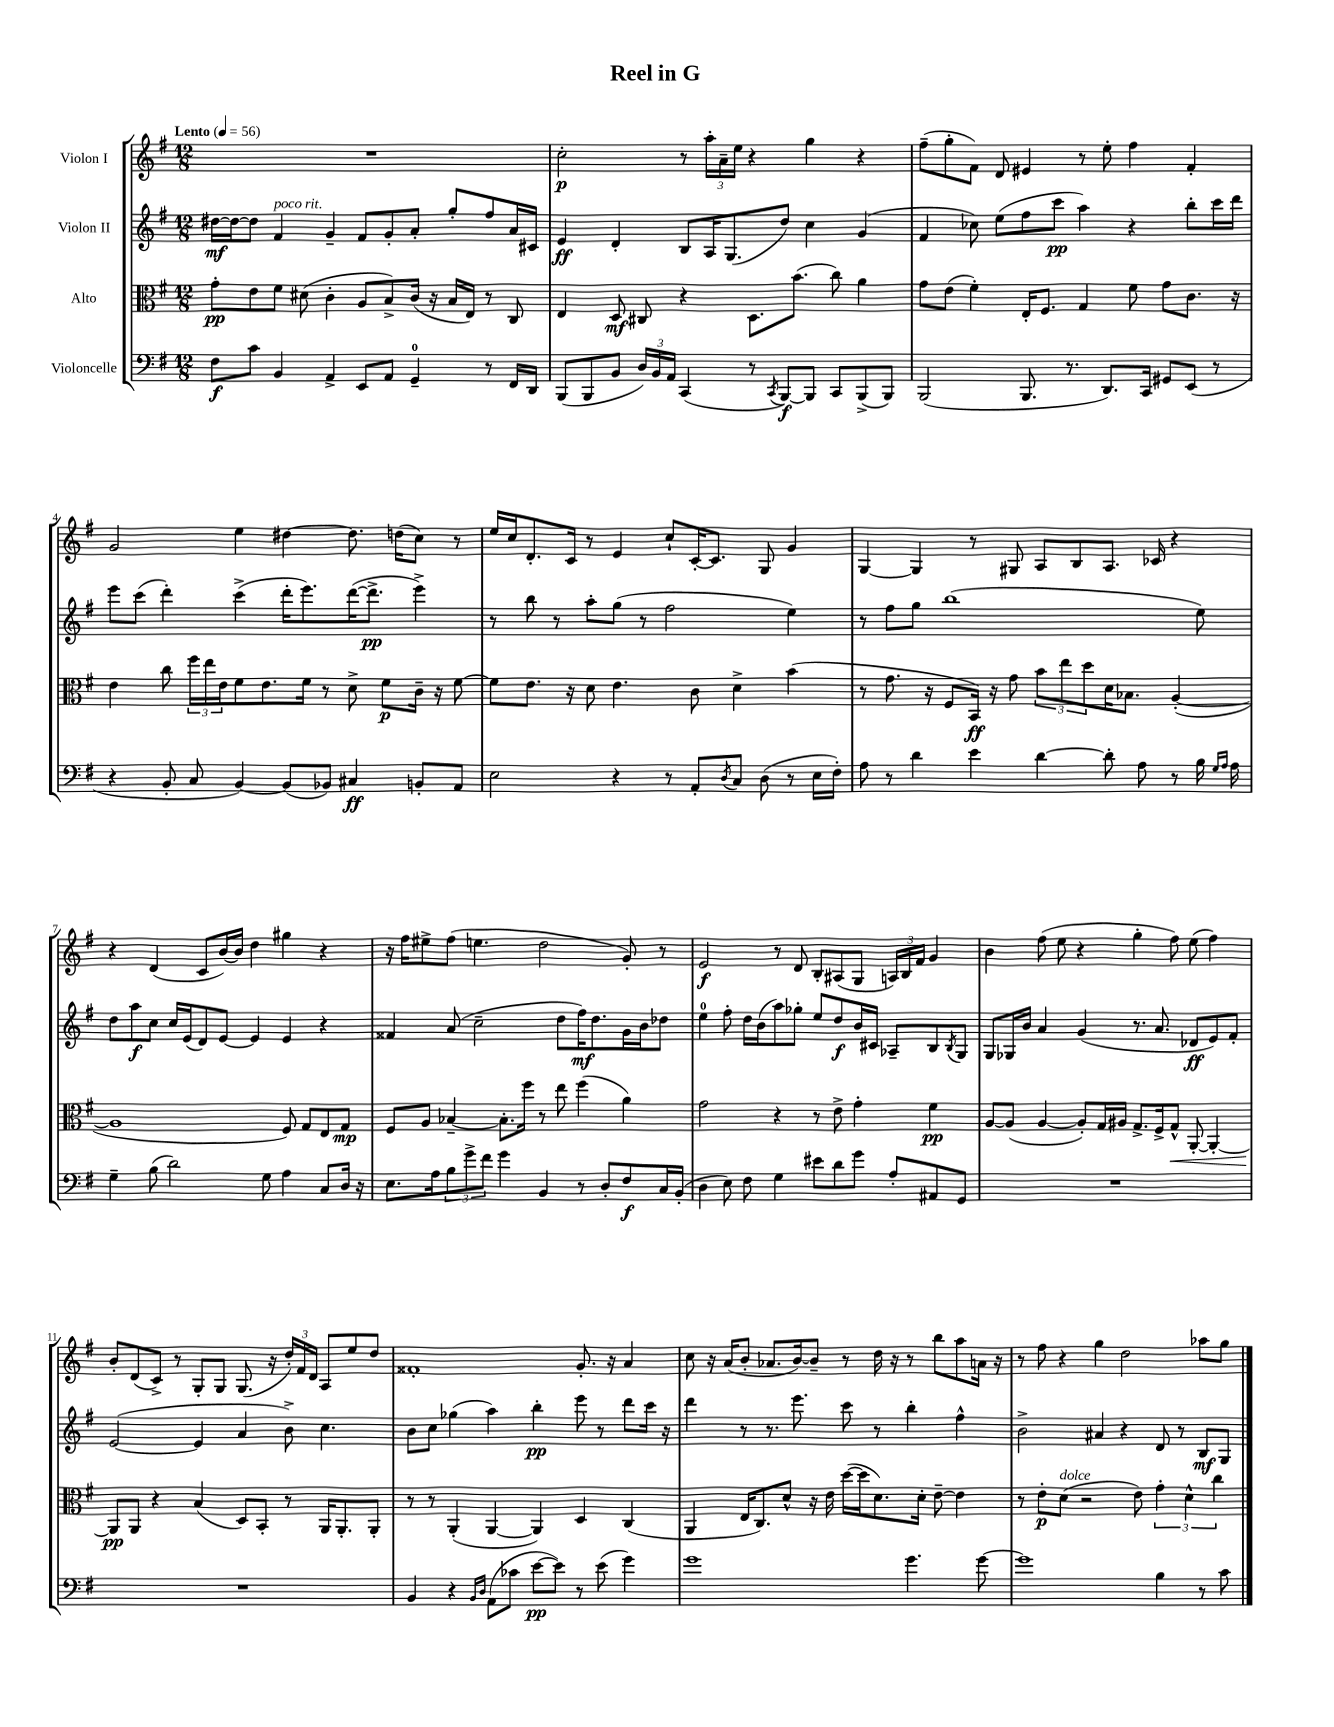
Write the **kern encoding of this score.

**kern	**dynam	**kern	**dynam	**kern	**dynam	**kern	**dynam
*part4	*part4	*part3	*part3	*part2	*part2	*part1	*part1
*staff4	*staff4	*staff3	*staff3	*staff2	*staff2	*staff1	*staff1
*I"Violoncelle	*	*I"Alto	*	*I"Violon II	*	*I"Violon I	*
*clefF4	*	*clefC3	*	*clefG2	*	*clefG2	*
*k[f#]	*	*k[f#]	*	*k[f#]	*	*k[f#]	*
*M12/8	*	*M12/8	*	*M12/8	*	*M12/8	*
*MM56	*	*MM56	*	*MM56	*	*MM56	*
=1	=1	=1	=1	=1	=1	=1	=1
!	!	!	!	!	!	!LO:TX:a:B:t=Lento	!
8F#\L	f	8g'\L	pp	[16dd#X\LL	mf	1.r	.
.	.	.	.	16dd#\J_	.	.	.
8c\J	.	8e\	.	8dd#\J]	.	.	.
!	!	!	!	!LO:TX:a:i:t=poco rit.	!	!	!
4BB/	.	8f#\J	.	4f#/	.	.	.
.	.	(8d#X\	.	.	.	.	.
4AA^/	.	4c'\	.	4g~/	.	.	.
8EE/L	.	8A/L	.	8f#/L	.	.	.
8AA/J	.	8B^/)	.	8g'/	.	.	.
4GG~/	.	(16c/Jk	.	8a'/J	.	.	.
.	.	16r	.	.	.	.	.
.	.	16B/LL	.	8gg'/L	.	.	.
.	.	16E/JJ)	.	.	.	.	.
8r	.	8r	.	8ff#/	.	.	.
16FF#/LL	.	8C/	.	16a/L	.	.	.
16DD/JJ	.	.	.	16c#X/JJ	.	.	.
=2	=2	=2	=2	=2	=2	=2	=2
(8BBB/L	.	4E/	.	4e/	ff	2cc'\	p
8BBB/	.	.	.	.	.	.	.
8BB/J	.	8D/	mf	4d'/	.	.	.
24D/LL)	.	8C#X/	.	.	.	.	.
24BB/	.	.	.	.	.	.	.
24AA/JJ	.	.	.	.	.	.	.
(4CC/	.	4r	.	8B/L	.	8r	.
.	.	.	.	16A/K	.	24aa'\LL	.
.	.	.	.	.	.	24a~\	.
.	.	.	.	(8.G/	.	.	.
.	.	.	.	.	.	24ee\JJ	.
8r	.	8.D\L	.	.	.	4r	.
8qCC/	.	.	.	.	.	.	.
[8BBB/L)	f	.	.	8dd/J)	.	.	.
.	.	(8.b\J	.	.	.	.	.
8BBB/J]	.	.	.	4cc\	.	4gg\	.
8CC/L	.	8cc\)	.	.	.	.	.
(8BBB^/	.	4a\	.	(4g/	.	4r	.
8BBB/J)	.	.	.	.	.	.	.
=3	=3	=3	=3	=3	=3	=3	=3
(2BBB/	.	8g\L	.	4f#/	.	(8ff#~\L	.
.	.	(8e\J	.	.	.	8gg'\	.
.	.	4f#'\)	.	8cc-X\)	.	8f#\J)	.
.	.	.	.	(8ee\L	.	8d/	.
8.BBB/	.	16E'/KL	.	8ff#\	.	4e#X/	.
.	.	8.F#/J	.	.	.	.	.
.	.	.	.	8ccc\J	pp	.	.
8.r	.	.	.	.	.	.	.
.	.	4G/	.	4aa\)	.	8r	.
8.DD/L)	.	.	.	.	.	8ee'\	.
.	.	8f#\	.	4r	.	4ff#\	.
16CC/Jk	.	.	.	.	.	.	.
8GG#X/L	.	8g\L	.	.	.	.	.
(8EE/J	.	8.c\J	.	8bb'\L	.	4f#'/	.
8r	.	.	.	16ccc\L	.	.	.
.	.	16r	.	16ddd\JJ	.	.	.
!!LO:LB:g=z
=4	=4	=4	=4	=4	=4	=4	=4
4r	.	4e\	.	8eee\L	.	2g/	.
.	.	.	.	(8ccc\J	.	.	.
8BB'/	.	8cc\	.	4ddd'\)	.	.	.
8C/	.	24ff#\LL	.	.	.	.	.
.	.	24ee\	.	.	.	.	.
.	.	24e\J	.	.	.	.	.
[4BB/)	.	8f#\	.	(4ccc^\	.	4ee\	.
.	.	8.e\	.	.	.	.	.
(8BB/L]	.	.	.	16ddd'\KL	.	[4dd#X\	.
.	.	16f#\Jk	.	8.eee\)	.	.	.
8BB-X/J)	.	8r	.	.	.	.	.
4C#X/	ff	8d^\	.	([16ddd\K	.	8.dd#\]	.
.	.	.	.	8.ddd^\J]	pp	.	.
.	.	8f#\L	p	.	.	.	.
.	.	.	.	.	.	(16ddn\KL	.
8BBn'/L	.	16c~\Jk	.	4eee^\)	.	8cc\J)	.
.	.	16r	.	.	.	.	.
8AA/J	.	[8f#\	.	.	.	8r	.
=5	=5	=5	=5	=5	=5	=5	=5
2E\	.	8f#\L]	.	8r	.	16ee/LL	.
.	.	.	.	.	.	16cc/J	.
.	.	8.e\J	.	8bb\	.	8.d'/	.
.	.	.	.	8r	.	.	.
.	.	16r	.	.	.	16c/Jk	.
.	.	8d\	.	8aa'\L	.	8r	.
4r	.	4.e\	.	(8gg\J	.	4e/	.
.	.	.	.	8r	.	.	.
8r	.	.	.	2ff#\	.	8cc`/L	.
8AA'/L	.	8c\	.	.	.	[16c'/K	.
.	.	.	.	.	.	8.c/J]	.
8qD/	.	.	.	.	.	.	.
8C/J	.	4d^\	.	.	.	.	.
(8D\	.	.	.	.	.	8G/	.
8r	.	(4b\	.	4ee\)	.	4g/	.
16E\LL	.	.	.	.	.	.	.
16F#'\JJ)	.	.	.	.	.	.	.
=6	=6	=6	=6	=6	=6	=6	=6
8A\	.	8r	.	8r	.	[4G/	.
8r	.	8.g\	.	8ff#\L	.	.	.
4d\	.	.	.	8gg\J	.	4G/]	.
.	.	16r	.	.	.	.	.
.	.	8F#/L	.	(1bb	.	.	.
4e\	.	16BB/Jk)	ff	.	.	8r	.
.	.	16r	.	.	.	.	.
.	.	8g\	.	.	.	8G#X/	.
[4d\	.	12b\L	.	.	.	8A/L	.
.	.	12ee\	.	.	.	.	.
.	.	.	.	.	.	8B/	.
.	.	12dd\	.	.	.	.	.
8d'\]	.	16d\K	.	.	.	8.A/J	.
.	.	8.B-X\J	.	.	.	.	.
8A\	.	.	.	.	.	.	.
.	.	.	.	.	.	16c-X/	.
8r	.	([4A'/	.	.	.	4r	.
16B\	.	.	.	8ee\)	.	.	.
16qqG/LL	.	.	.	.	.	.	.
16qqA/JJ	.	.	.	.	.	.	.
16A\	.	.	.	.	.	.	.
!!LO:LB:g=z
=7	=7	=7	=7	=7	=7	=7	=7
4G~\	.	1A]	.	8dd\L	.	4r	.
.	.	.	.	8aa\	f	.	.
(8B\	.	.	.	8cc\J	.	(4d/	.
2d\)	.	.	.	16cc/LL	.	.	.
.	.	.	.	(16e/J	.	.	.
.	.	.	.	8d/)	.	8c/L	.
.	.	.	.	[8e/J	.	[16b/L)	.
.	.	.	.	.	.	16b/JJ]	.
.	.	.	.	4e/]	.	4dd\	.
8G\	.	.	.	.	.	.	.
4A\	.	8F#/)	.	4e/	.	4gg#X\	.
.	.	8G/L	.	.	.	.	.
8C/L	.	8E/	.	4r	.	4r	.
16D/Jk	.	8G/J	mp	.	.	.	.
16r	.	.	.	.	.	.	.
=8	=8	=8	=8	=8	=8	=8	=8
8.E\L	.	8F#/L	.	4f##X/	.	16r	.
.	.	.	.	.	.	16ff#\KL	.
.	.	8A/J	.	.	.	8ee#X^\	.
16A\k	.	.	.	.	.	.	.
12B\	.	[4B-X~/	.	(8a/	.	(8ff#\J	.
12g^\	.	.	.	.	.	.	.
.	.	.	.	2cc~\	.	4.een\	.
12f#\J	.	.	.	.	.	.	.
4g\	.	8.B-'\L]	.	.	.	.	.
.	.	16ff#\Jk	.	.	.	.	.
4BB/	.	8r	.	.	.	2dd\	.
.	.	8ee\	.	8dd\L	.	.	.
8r	.	(4ff#\	.	16ff#\K)	mf	.	.
.	.	.	.	8.dd\	.	.	.
8D'/L	.	.	.	.	.	.	.
8F#/	f	4a\)	.	16g\L	.	8g'/)	.
.	.	.	.	16b\J	.	.	.
16C/L	.	.	.	8dd-X\J	.	8r	.
(16BB'/JJ	.	.	.	.	.	.	.
=9	=9	=9	=9	=9	=9	=9	=9
4D\	.	2g\	.	4ee\	.	2e/	f
8E\)	.	.	.	8ff#'\	.	.	.
8F#\	.	.	.	16dd\LL	.	.	.
.	.	.	.	(16b\J	.	.	.
4G\	.	4r	.	8aa\)	.	8r	.
.	.	.	.	8gg-X'\J	.	8d/	.
8e#X\L	.	8r	.	8ee/L	.	8B'/L	.
8d\	.	8e^\	.	8dd/	f	(8A#X/	.
8g\J	.	4g'\	.	16b/L	.	8G/J	.
.	.	.	.	16c#X/JJ	.	.	.
8A'/L	.	.	.	8A-X~/L	.	24An/LL)	.
.	.	.	.	.	.	24B/	.
.	.	.	.	.	.	24f#/JJ	.
8AA#X/	.	4f#\	pp	8B/	.	4g/	.
.	.	.	.	8qB/	.	.	.
8GG/J	.	.	.	8G/J	.	.	.
=10	=10	=10	=10	=10	=10	=10	=10
1.r	.	[8A/L	.	8G/L	.	4b\	.
.	.	(8A/J]	.	16G-X/L	.	.	.
.	.	.	.	16b/JJ	.	.	.
.	.	[4A/	.	4a/	.	(8ff#\	.
.	.	.	.	.	.	8ee\	.
.	.	8A'/L])	.	(4g/	.	4r	.
.	.	16G/L	.	.	.	.	.
.	.	16A#X/JJ	.	.	.	.	.
.	.	8.G^/L	.	8.r	.	4gg'\	.
.	.	16F#^/k	.	8.a/	.	.	.
!	!	!	!LO:HP:b	!	!	!	!
.	.	8G^^/J	<	.	.	8ff#\)	.
.	.	[8AA'/	.	8d-X/L	ff	(8ee\	.
.	.	4AA'/_	.	8e/)	.	4ff#\)	.
.	.	.	.	8f#'/J	.	.	.
!!LO:LB:g=z
=11	=11	=11	=11	=11	=11	=11	=11
1.r	.	8AA/L]	pp	([2e/	.	8b'/L	.
.	.	8AA/J	[	.	.	(8d/	.
.	.	4r	.	.	.	8c^/J)	.
.	.	.	.	.	.	8r	.
.	.	(4B/	.	4e/]	.	8G'/L	.
.	.	.	.	.	.	8G/J	.
.	.	8D/L)	.	4a/	.	(8.G/	.
.	.	8BB'/J	.	.	.	.	.
.	.	.	.	.	.	16r	.
.	.	8r	.	8b^\)	.	24dd'/LL)	.
.	.	.	.	.	.	24f#/	.
.	.	.	.	.	.	24d/JJ	.
.	.	16AA/KL	.	4.cc\	.	8A/L	.
.	.	8.AA'/	.	.	.	.	.
.	.	.	.	.	.	8ee/	.
.	.	8AA'/J	.	.	.	8dd/J	.
=12	=12	=12	=12	=12	=12	=12	=12
4BB/	.	8r	.	8b\L	.	1f##X'	.
.	.	8r	.	8cc\J	.	.	.
4r	.	(4AA'/	.	(4gg-X\	.	.	.
16qqBB/LL	.	.	.	.	.	.	.
16qqD/JJ	.	.	.	.	.	.	.
(8AA\L	.	[4AA/	.	4aa\)	.	.	.
8c-X\J	.	.	.	.	.	.	.
[8e\L	pp	4AA/])	.	4bb'\	pp	.	.
8e\J])	.	.	.	.	.	.	.
8r	.	4D/	.	8eee\	.	8.g'/	.
(8e\	.	.	.	8r	.	.	.
.	.	.	.	.	.	16r	.
4g\)	.	(4C/	.	8ddd\L	.	4a/	.
.	.	.	.	16ccc\Jk	.	.	.
.	.	.	.	16r	.	.	.
=13	=13	=13	=13	=13	=13	=13	=13
1g	.	4AA/	.	4ddd\	.	8cc\	.
.	.	.	.	.	.	16r	.
.	.	.	.	.	.	(16a/KL	.
.	.	16E/KL	.	8r	.	8b'/J	.
.	.	8.C/)	.	.	.	.	.
.	.	.	.	8.r	.	8.a-X/L	.
.	.	8d^^/J	.	.	.	.	.
.	.	.	.	8.eee\	.	[16b/k)	.
.	.	16r	.	.	.	8b~/J]	.
.	.	16e\	.	.	.	.	.
.	.	([16dd\LL	.	8ccc\	.	8r	.
.	.	16dd\J]	.	.	.	.	.
.	.	8.d\)	.	8r	.	16dd\	.
.	.	.	.	.	.	16r	.
4.g\	.	.	.	4bb'\	.	8r	.
.	.	16d'\Jk	.	.	.	.	.
.	.	[8e~\	.	.	.	8bb\L	.
.	.	4e\]	.	4ff#^^\	.	8aa\	.
[8g\	.	.	.	.	.	16an\Jk	.
.	.	.	.	.	.	16r	.
=14	=14	=14	=14	=14	=14	=14	=14
1g]	.	8r	.	2b^\	.	8r	.
.	.	8e'\L	p	.	.	8ff#\	.
!	!	!LO:TX:a:i:t=dolce	!	!	!	!	!
.	.	(8d\J	.	.	.	4r	.
.	.	2r	.	.	.	.	.
.	.	.	.	4a#X/	.	4gg\	.
.	.	.	.	4r	.	2dd\	.
.	.	8e\)	.	.	.	.	.
4B\	.	6g'\	.	8d/	.	.	.
.	.	.	.	8r	.	.	.
.	.	6d^^\	.	.	.	.	.
8r	.	.	.	8B/L	mf	8aa-X\L	.
.	.	6cc\	.	.	.	.	.
8c\	.	.	.	8G/J	.	8gg\J	.
==	==	==	==	==	==	==	==
*-	*-	*-	*-	*-	*-	*-	*-
